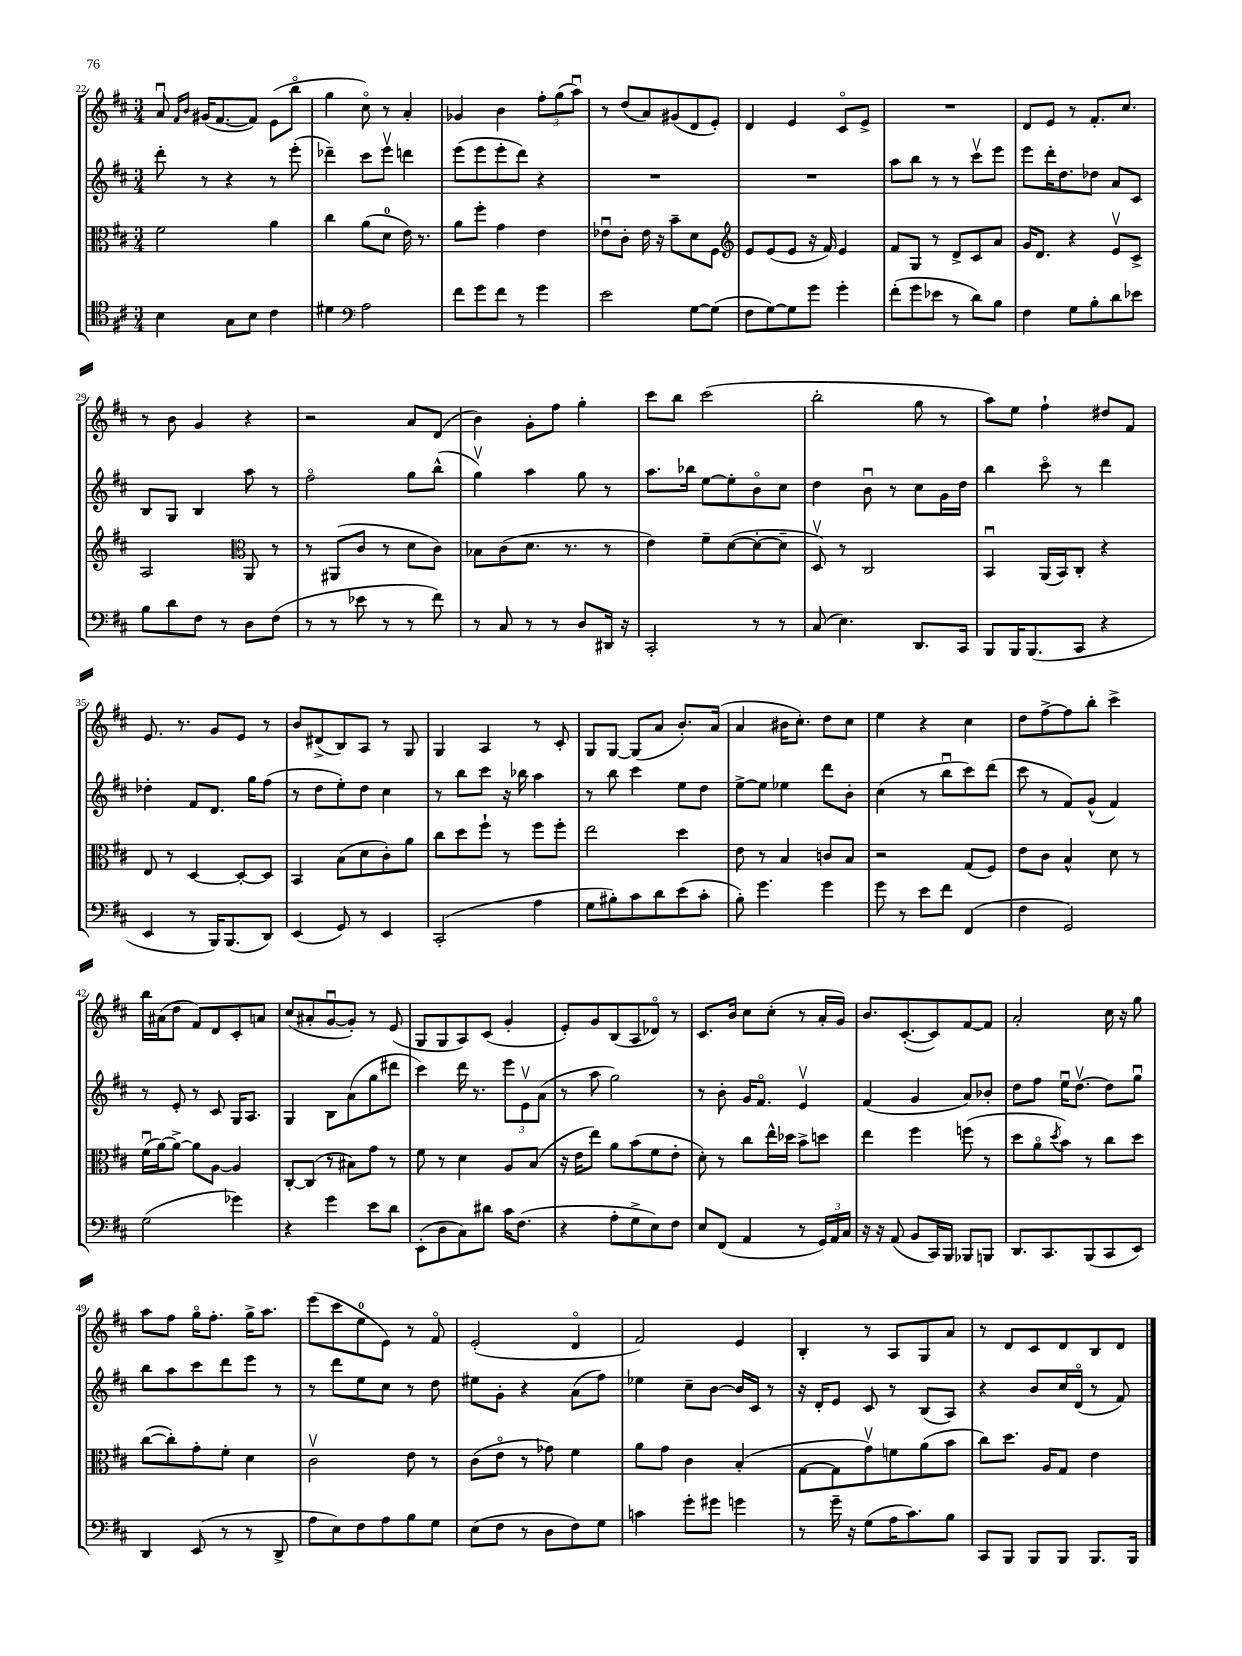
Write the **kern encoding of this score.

**kern	**kern	**kern	**kern
*part4	*part3	*part2	*part1
*staff4	*staff3	*staff2	*staff1
*clefC4	*clefC3	*clefG2	*clefG2
*k[f#c#]	*k[f#c#]	*k[f#c#]	*k[f#c#]
*M3/4	*M3/4	*M3/4	*M3/4
=22	=22	=22	=22
4B\	2f#\	8ddd'\	8au/
.	.	.	16qqf#/LL
.	.	.	16qqb/JJ
.	.	8r	(16g#X/KL
.	.	.	[8.f#/
8G\L	.	4r	.
8B\J	.	.	8f#/J])
4c#\	4a\	8r	(8e\L
.	.	(8eee'\	8bb\J
=23	=23	=23	=23
4d#X\	4cc#\	4ddd-X~\)	4gg\
*clefF4	*	*	*
2A\	(8a\L	8ccc#\L	8cc#\)
.	8d\J	8eeev\J	8r
.	16e\)	4dddn\	4a'/
.	8.r	.	.
=24	=24	=24	=24
8f#\L	8a\L	(8eee\L	4g-X/
8g\	8ff#'\J	8eee\	.
8f#\J	4g\	8eee'\	4b\
8r	.	8ddd\J)	.
4g\	4e\	4r	12ff#'\L
.	.	.	(12gg\
.	.	.	12aau\J)
=25	=25	=25	=25
2e\	8e-Xu\L	2.r	8r
.	8c#'\J	.	(8dd/L
.	16e-\	.	8a/)
.	16r	.	.
.	8b~\L	.	(8g#X/
[8G\L	8d\	.	8d/
(8G\J]	8F#\J	.	8e'/J)
=26	=26	=26	=26
*	*clefG2	*	*
8F#\L	8e/L	2.r	4d/
[8G\)	(8e/	.	.
8G\]	8e/J	.	4e/
8g\J	16r	.	.
.	16f#/)	.	.
4g'\	4e/	.	8c#/L
.	.	.	8e^/J
=27	=27	=27	=27
(8f#'\L	8f#/L	8aa\L	2.r
8g\	8G/J	8bb\J	.
8e-X\J	8r	8r	.
8r	8d^/L	8r	.
8d\L)	8c#/	8ccc#v\L	.
8B\J	8a/J	8eee\J	.
=28	=28	=28	=28
4F#\	16g/KL	8eee\L	8d/L
.	8.d/J	.	.
.	.	16ddd'\K	8e/J
.	.	8.dd\	.
8G\L	4r	.	8r
8B'\	.	8dd-X\J	8.f#'/L
8d\	8ev/L	8a/L	.
.	.	.	8.cc#/J
8e-X\J	8c#^/J	8c#/J	.
!!LO:LB:g=z
=29	=29	=29	=29
8B\L	2A/	8B/L	8r
8d\	.	8G/J	8b\
8F#\J	.	4B/	4g/
8r	.	.	.
*	*clefC3	*	*
8D\L	8AA/	8aa\	4r
(8F#\J	8r	8r	.
=30	=30	=30	=30
8r	8r	2ff#\	2r
8r	(8AA#X/L	.	.
8e-X\	8c#/J	.	.
8r	8r	.	.
8r	8d\L	8gg\L	8a/L
8f#\)	8c#\J)	(8bb^^\J	(8d/J
=31	=31	=31	=31
8r	8B-X\L	4ggv\)	4b\)
8C#/	(8c#\	.	.
8r	8.d\J	4aa\	8g'\L
8r	.	.	8ff#\J
.	8.r	.	.
8D/L	.	8gg\	4gg'\
16DD#X/Jk	8r	8r	.
16r	.	.	.
=32	=32	=32	=32
2CC#'/	4e\)	8.aa\L	8ccc#\L
.	.	.	8bb\J
.	.	16bb-X\Jk	.
.	8f#~\L	[8ee\L	(2ccc#\
.	([8d\	8ee'\]	.
8r	8d'\_	8b\	.
8r	8d~\J]	8cc#\J	.
=33	=33	=33	=33
(8C#/	8Dv/)	4dd\	2bb'\
4.E\)	8r	.	.
.	2C#/	8bu\	.
.	.	8r	.
8.DD/L	.	8cc#\L	8gg\
.	.	16g\L	8r
16CC#/Jk	.	16dd\JJ	.
=34	=34	=34	=34
8BBB/L	4BBu/	4bb\	8aa\L)
16BBB/K	.	.	8ee\J
(8.BBB/	.	.	.
.	(16AA/LL	8ccc#\	4ff#`\
.	16BB/J)	.	.
8CC#/J	8C#'/J	8r	.
4r	4r	4ddd\	8dd#X/L
.	.	.	8f#/J
!!LO:LB:g=z
=35	=35	=35	=35
4EE/	8E/	4dd-X'\	8.e/
.	8r	.	.
.	.	.	8.r
8r	[4D/	8f#/L	.
16BBB/KL)	.	8.d/J	8g/L
(8.BBB/	.	.	.
.	8D'/L_	.	8e/J
.	.	16gg\KL	.
8DD/J)	8D/J]	(8ff#\J	8r
=36	=36	=36	=36
(4EE/	4BB/	8r	8b/L
.	.	8dd\L	(8d#X^/
8GG/)	(8B\L	8ee'\)	8B/)
8r	8d\	8dd\J	8A/J
4EE/	8c#'\)	4cc#\	8r
.	8a\J	.	8G/
=37	=37	=37	=37
(2CC#'/	8cc#\L	8r	4G/
.	8dd\	8bb\L	.
.	8ff#`\J	8ccc#\J	4A/
.	8r	16r	.
.	.	16bb-X\	.
4A\	8ff#\L	4aa\	8r
.	8ff#'\J	.	8c#'/
=38	=38	=38	=38
8G\L	2ee\	8r	8G/L
8B#X'\)	.	8bb\	[8G/J
8c#\	.	4ccc#\	(8G/L]
8d\	.	.	8a/J
(8e\	4dd\	8ee\L	8.b'/L)
8c#'\J	.	8dd\J	.
.	.	.	(16a/Jk
=39	=39	=39	=39
8B'\)	8e\	[8ee^\L	4a/
4.g\	8r	8ee\J]	.
.	4B/	4ee-X\	16b#X\KL
.	.	.	8.cc#'\J)
4g\	8cn/L	8ddd\L	8dd\L
.	8B/J	8b'\J	8cc#\J
=40	=40	=40	=40
8g\	2r	(4cc#\	4ee\
8r	.	.	.
8e\L	.	8r	4r
8f#\J	.	8bbu\L	.
(4FF#/	(8G/L	8ccc#\)	4cc#\
.	8F#/J)	(8ddd\J	.
=41	=41	=41	=41
4F#\	8e\L	8ccc#\	8dd\L
.	8c#\J	8r	[8ff#^\
2GG/)	4B^^/	8f#/L)	8ff#\]
.	.	(8g^^/J	8bb'\J
.	8d\	4f#/)	4ccc#^\
.	8r	.	.
!!LO:LB:g=z
=42	=42	=42	=42
(2G\	(16f#u\LL	8r	16bb\LL
.	[16a\J)	.	(16a#X\J
.	8a^\J_	8e'/	8dd\J
.	8a\L]	8r	8f#/L)
.	[8A\J	8c#/	8d/
4g-X\)	4A/]	16G/KL	8c#'/
.	.	8.A/J	.
.	.	.	8an/J
=43	=43	=43	=43
4r	[8C#'/L	4G/	(8cc#/L
.	(8C#/J]	.	8a#X'/
4g\	8r	8B\L	[8gu/
.	8B#X\L)	(8a\	8g'/J])
8e\L	8g\J	8gg\	8r
8d\J	8r	8ddd#X\J	(8e/
=44	=44	=44	=44
(8EE'\L	8f#\	4ccc#\)	8G/L
8D\	8r	.	8G/
8C#\)	4d\	16ddd\	8A/)
.	.	8.r	.
8d#X\J	.	.	(8c#/J
16c#\KL	8A/L	12eee\L	4g'/
(8.F#\J	.	.	.
.	.	12ev\	.
.	(8B/J	.	.
.	.	(12a\J	.
=45	=45	=45	=45
4r	16r	8r	8e'/L)
.	16e\KL	.	.
.	8ee\J)	8aa\	8g/
8A'\L	8a\L	2gg\)	(8B/
8G^\	(8b\	.	8A/
8E\)	8f#\	.	8d-X/J)
8F#\J	8e'\J	.	8r
=46	=46	=46	=46
8E/L	8d'\)	8r	8.c#/L
(8FF#/J	8r	8b'\	.
.	.	.	16b/Jk
4AA/	8cc#\L	16g/KL	8cc#\L
.	.	8.f#/J	.
.	16ee^^\L	.	(8cc#'\J
.	16dd-X\JJ	.	.
8r	8b^\L	4ev/	8r
24GG/LL)	8ddn\J	.	16a'/LL
24AA/	.	.	.
.	.	.	16g/JJ)
24C#/JJ	.	.	.
=47	=47	=47	=47
16r	4ee\	(4f#/	8.b/L
16r	.	.	.
(8AA/	.	.	.
.	.	.	([8.c#'/
8BB/L	4ff#\	4g/	.
16CC#/L)	.	.	8c#/])
16BBB/JJ	.	.	.
8BBB-X/L	(8ffn\	8a/L)	[8f#/
8BBBn/J	8r	8b-X'/J	8f#/J]
=48	=48	=48	=48
8.DD/L	8dd\L	8dd\L	2a'/
.	8a\	8ff#\J	.
8.CC#/	.	.	.
.	8qdd/	.	.
.	8b\J)	16eeu\KL	.
.	.	[8.ddv\J	.
(8BBB/	8r	.	.
8CC#/	8cc#\L	8dd\L]	16cc#\
.	.	.	16r
8EE/J)	8dd\J	8ggu\J	8gg\
!!LO:LB:g=z
=49	=49	=49	=49
4DD/	([8cc#\L	8bb\L	8aa\L
.	8cc#'\])	8aa\	8ff#\J
(8EE/	8g'\	8ccc#\	16gg\KL
.	.	.	8.ff#'\J
8r	8f#'\J	8ddd\	.
8r	4d\	8eee\J	16gg^\KL
.	.	.	8.aa\J
8DD^/	.	8r	.
=50	=50	=50	=50
8A\L	2c#v\	8r	(8eee\L
8E\)	.	8ddd\L	8ccc#\
8F#\	.	8ee\	8ee\
8A\	.	8cc#\J	8e\J)
8B\	8e\	8r	8r
8G\J	8r	8dd\	8f#/
=51	=51	=51	=51
(8E\L	(8c#\L	8ee#X\L	(2e'/
8F#\J	8e\J	8g'\J	.
8r	8r	4r	.
8D\L	8g-X\)	.	.
8F#\)	4f#\	(8a\L	4d/
8G\J	.	8ff#\J)	.
=52	=52	=52	=52
4cn\	8a\L	4ee-X\	2f#/)
.	8g\J	.	.
8g'\L	4c#\	8cc#~\L	.
8g#X\J	.	[8b\J	.
4gn\	(4B'/	16b/LL]	4e/
.	.	16c#/JJ	.
.	.	8r	.
=53	=53	=53	=53
8r	[8G\L	16r	4B'/
.	.	16d'/KL	.
16g~\	8G\]	8e/J	.
16r	.	.	.
(8G\L	8gv\)	8c#/	8r
16A\K	8fn\	8r	8A/L
8.c#\)	.	.	.
.	(8a\	(8B/L	8G/
8B\J	8b\J	8A/J)	8a/J
=54	=54	=54	=54
8CC#/L	8cc#\L)	4r	8r
8BBB/J	8.dd\J	.	8d/L
8BBB/L	.	8b/L	8c#/
.	16A/KL	.	.
8BBB/J	8G/J	16cc#/L	8d/
.	.	(16d/JJ	.
8.BBB/L	4e\	8r	8B/
.	.	8f#/)	8d/J
16BBB/Jk	.	.	.
==	==	==	==
*-	*-	*-	*-
